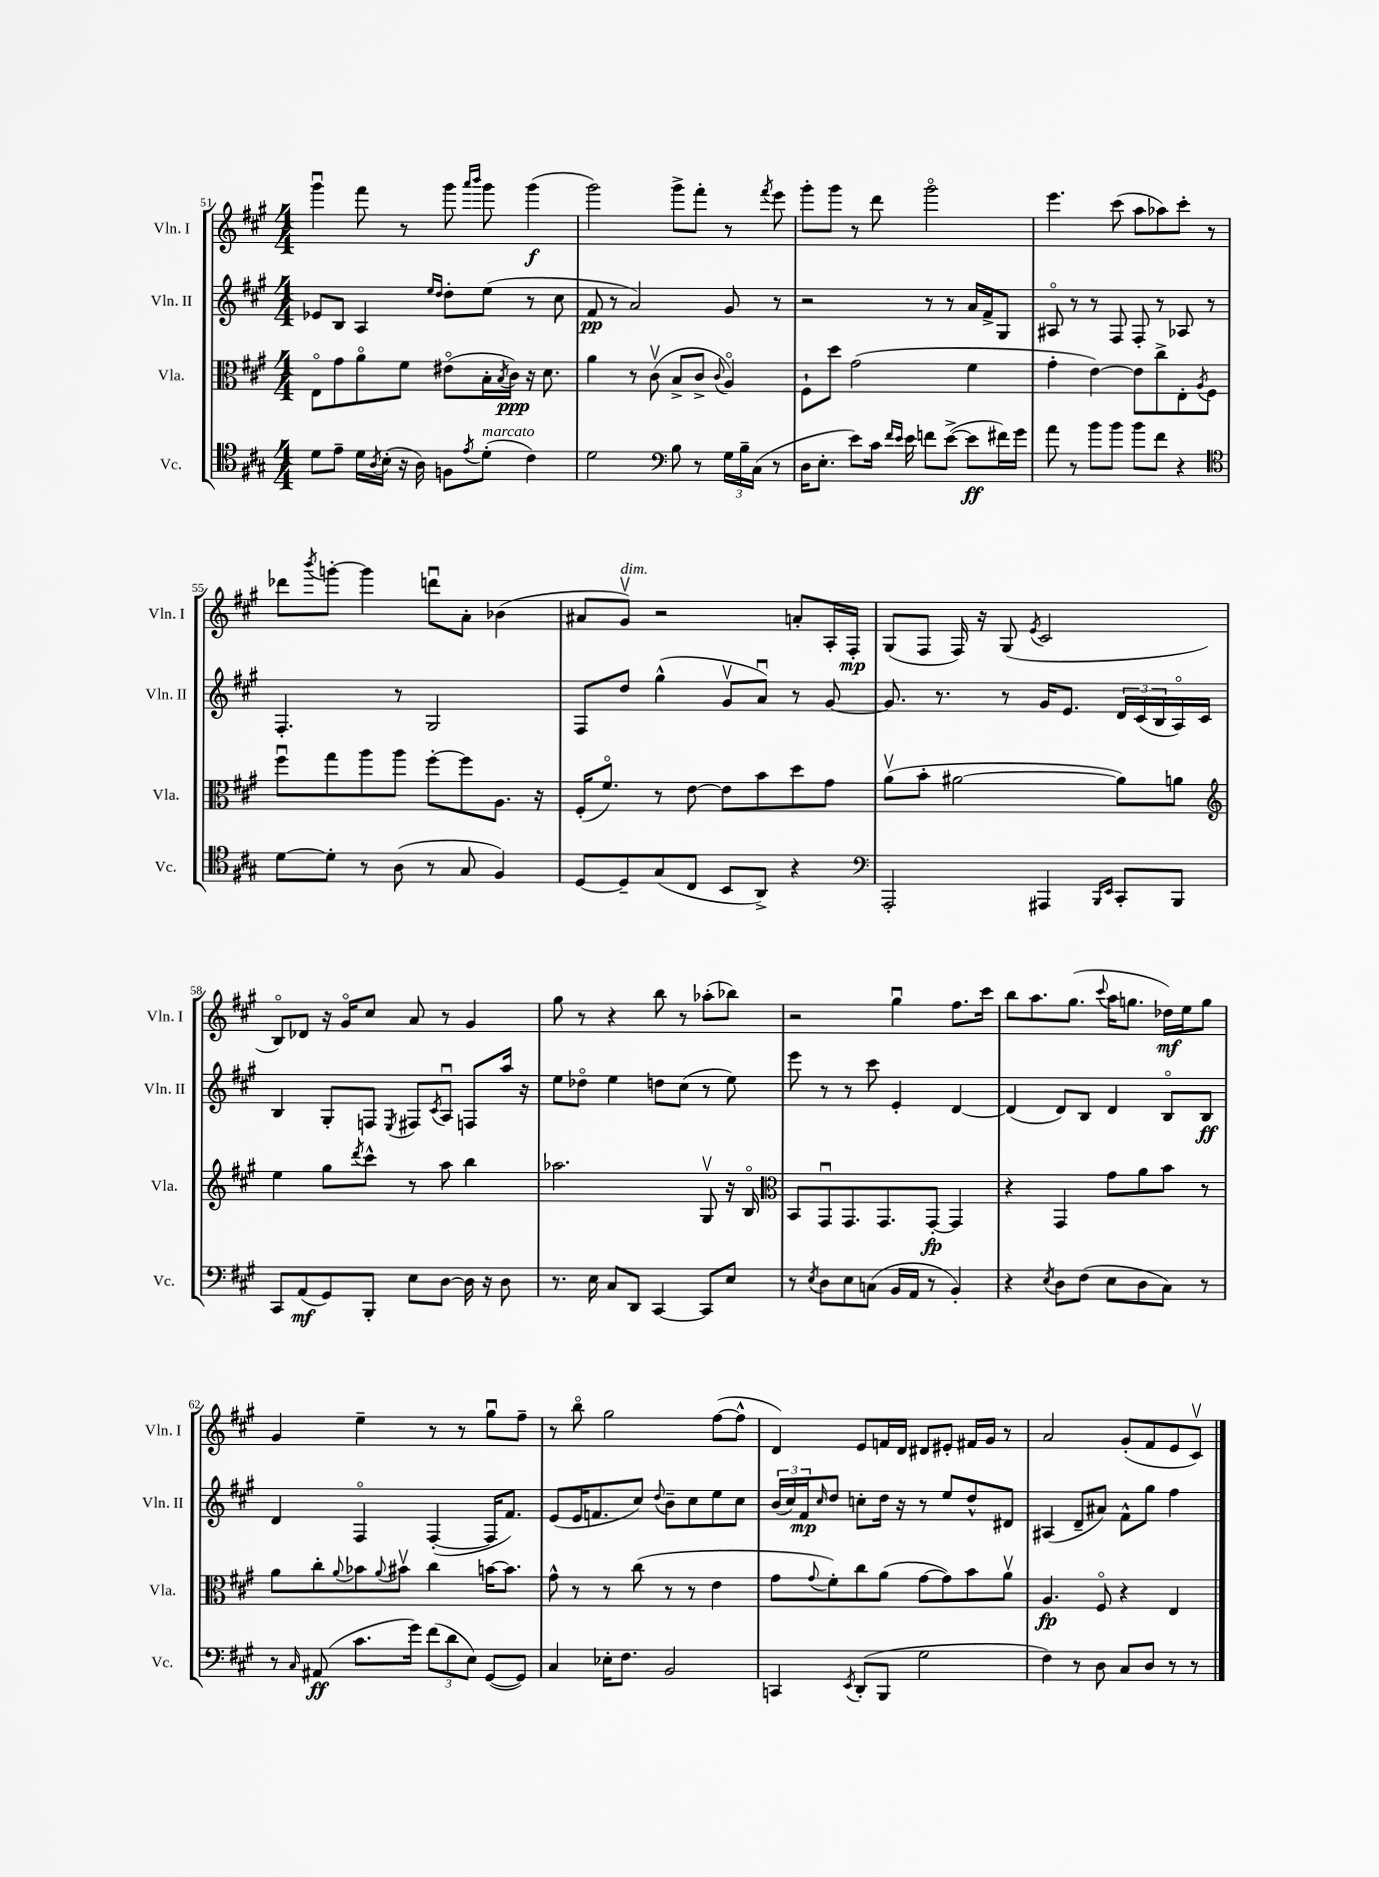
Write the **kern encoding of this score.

**kern	**kern	**kern	**kern
*staff4	*staff3	*staff2	*staff1
*clefC4	*clefC3	*clefG2	*clefG2
*k[f#c#g#]	*k[f#c#g#]	*k[f#c#g#]	*k[f#c#g#]
*M4/4	*M4/4	*M4/4	*M4/4
8d	8Eo	8e-	4ggg#u
8e~	8g#	8B	.
16d	8ao	4A	8fff#
8qA	.	.	.
(16B'	.	.	.
16r	8f#	.	8r
16A)	.	.	.
.	.	16qqee	.
.	.	16qqdd	.
8F	(8e#o	8dd'	8ggg#
.	.	.	16qqaaa
8qe	.	.	16qqbbb
(8d'	16B'	(8ee	8ggg#
.	8qB	.	.
.	16c#)	.	.
4c#)	16r	8r	(4ggg#
.	8.d	.	.
.	.	8cc#	.
=	=	=	=
2d	4a	8f#	2ggg#)
.	.	8r	.
.	8r	2a)	.
.	(8c#v	.	.
*clefF4	*	*	*
8B	8B^	.	8ggg#^
8r	8c#^	.	8fff#'
.	8qqc#	.	.
24G#	4Ao)	8g#	8r
24B~	.	.	.
(24C#	.	.	.
.	.	.	8qfff#
8r	.	8r	8eee
=	=	=	=
16D	8F#`	2r	8ggg#'
8.E'	.	.	.
.	8dd	.	8ggg#
8e)	(2g#	.	8r
16c#	.	.	8ddd
16qqf#	.	.	.
16qqe	.	.	.
16e	.	.	.
8f	.	8r	2ggg#o
([8e^	.	8r	.
8e]	4f#	16a	.
.	.	16f#^	.
16f#)	.	8G#	.
16g#	.	.	.
=	=	=	=
8a	4g#'	8A#o	4.eee
8r	.	8r	.
8b	[4e)	8r	.
8b	.	8F#	(8ccc#
8b	8e]	8F#'	8aa
8f#	8cc#^	8r	8aa-)
4r	8E'	8A-	8ccc#'
.	8qA	.	.
.	8F#	8r	8r
=	=	=	=
*clefC4	*	*	*
[8d	8ff#u	4.F#'	8ddd-
.	.	.	8qbbb
8d']	8gg#	.	[8ggg'
8r	8aa	.	4ggg]
(8A	8aa	8r	.
8r	[8ff#'	2G#	8dddu
8G#	8ff#]	.	8a'
4F#)	8.A	.	(4b-
.	16r	.	.
=	=	=	=
[8D	(16F#'	8F#	8a#
.	8.f#o)	.	.
8D~]	.	8dd	8g#v)
(8G#	8r	(4gg#^^	2r
8C#	[8e	.	.
8BB	8e]	8g#v	.
8AA^)	8b	8au)	.
4r	8dd	8r	8a'
.	8g#	[8g#	16A'
.	.	.	16F#'
=	=	=	=
*clefF4	*	*	*
2AAA'	(8av	8.g#]	(8G#
.	8b'	.	8F#
.	.	8.r	.
.	[2a#	.	16F#)
.	.	.	16r
.	.	8r	(8G#
.	.	.	8qe
4AAA#	.	16g#	2c#
.	.	8.e	.
16qqBBB	.	.	.
16qqEE	.	.	.
8CC#'	8a#])	24d	.
.	.	(24c#	.
.	.	24B	.
8BBB	8a	16Ao)	.
.	.	16c#	.
=	=	=	=
*	*clefG2	*	*
8CC#	4ee	4B	8Bo)
(8AA	.	.	8d-
8GG#)	8gg#	8G#'	16r
.	.	.	16g#o
.	8qddd	.	.
8BBB'	8ccc#^^	8F	8cc#
.	.	8qE	.
8E	8r	8F#	8a
.	.	8qc#	.
[8D	8aa	8Au	8r
16D]	4bb	8F	4g#
16r	.	.	.
8D	.	16aa	.
.	.	16r	.
=	=	=	=
8.r	2.aa-	8ee	8gg#
.	.	8dd-o	8r
16E	.	.	.
8C#	.	4ee	4r
8DD	.	.	.
[4CC#	.	8dd	8bb
.	.	(8cc#	8r
8CC#]	8G#v	8r	(8aa-'
8E	16r	8ee)	8bb-)
.	16Bo	.	.
=	=	=	=
*	*clefC3	*	*
8r	8BB	8eee	2r
8qE	.	.	.
8D	8GG#u	8r	.
8E	8.GG#	8r	.
(8C	.	8ccc#	.
.	8.GG#	.	.
16BB	.	4e'	4gg#u
16AA	.	.	.
8r	[8GG#'	.	.
4BB')	4GG#]	[4d	8.ff#
.	.	.	16ccc#
=	=	=	=
4r	4r	(4d]	8bb
.	.	.	8.aa
8qE	.	.	.
8D	4GG#	8d)	.
.	.	.	(8.gg#
(8F#	.	8B	.
.	.	.	8qqccc#
8E	8g#	4d	16aa
.	.	.	8.gg
8D	8a	.	.
8C#)	8b	8Bo	16dd-)
.	.	.	16ee
8r	8r	8B	8gg
=	=	=	=
8r	8a	4d	4g#
16qqC#	.	.	.
(8AA#	8cc#'	.	.
.	8qqa	.	.
8.c#	8b-	4F#o	4ee~
.	8qqa	.	.
.	8b#v	.	.
16g#)	.	.	.
(12f#	4cc#	([4F#'	8r
12d	.	.	.
.	.	.	8r
12E)	.	.	.
([8GG#	[16b	16F#]	8gg#u
.	8.b]	8.f#)	.
8GG#])	.	.	8ff#~
=	=	=	=
4C#	8g#^^	(8e	8r
.	8r	16e	8bbo
.	.	8.f	.
16E-'	8r	.	2gg#
8.F#	.	.	.
.	(8cc#	8cc#)	.
.	.	8qqdd	.
2BB	8r	8b~	.
.	8r	8cc#	.
.	4e	8ee	([8ff#
.	.	8cc#	8ff#^^]
=	=	=	=
4CC	8g#	(24b	4d)
.	.	24cc#)	.
.	.	24f#	.
.	8qqg#	16qqcc#	.
.	8f#')	8dd	.
8qEE	.	.	.
(8DD'	8cc#	8cc'	8e
8BBB	(8a	16dd	16f
.	.	16r	16d
2G#	[8g#	8r	8d#
.	8g#])	8ee	8e#'
.	8b	8dd^^	16f#
.	.	.	16g#
.	8av	8d#	8r
=	=	=	=
4F#)	4.A	(4A#	2a
8r	.	8d~	.
8D	8F#o	8a#)	.
8C#	4r	8f#^^	(8g#'
8D	.	8gg#	8f#
8r	4E	4ff#	8e
8r	.	.	8c#v)
==	==	==	==
*-	*-	*-	*-
